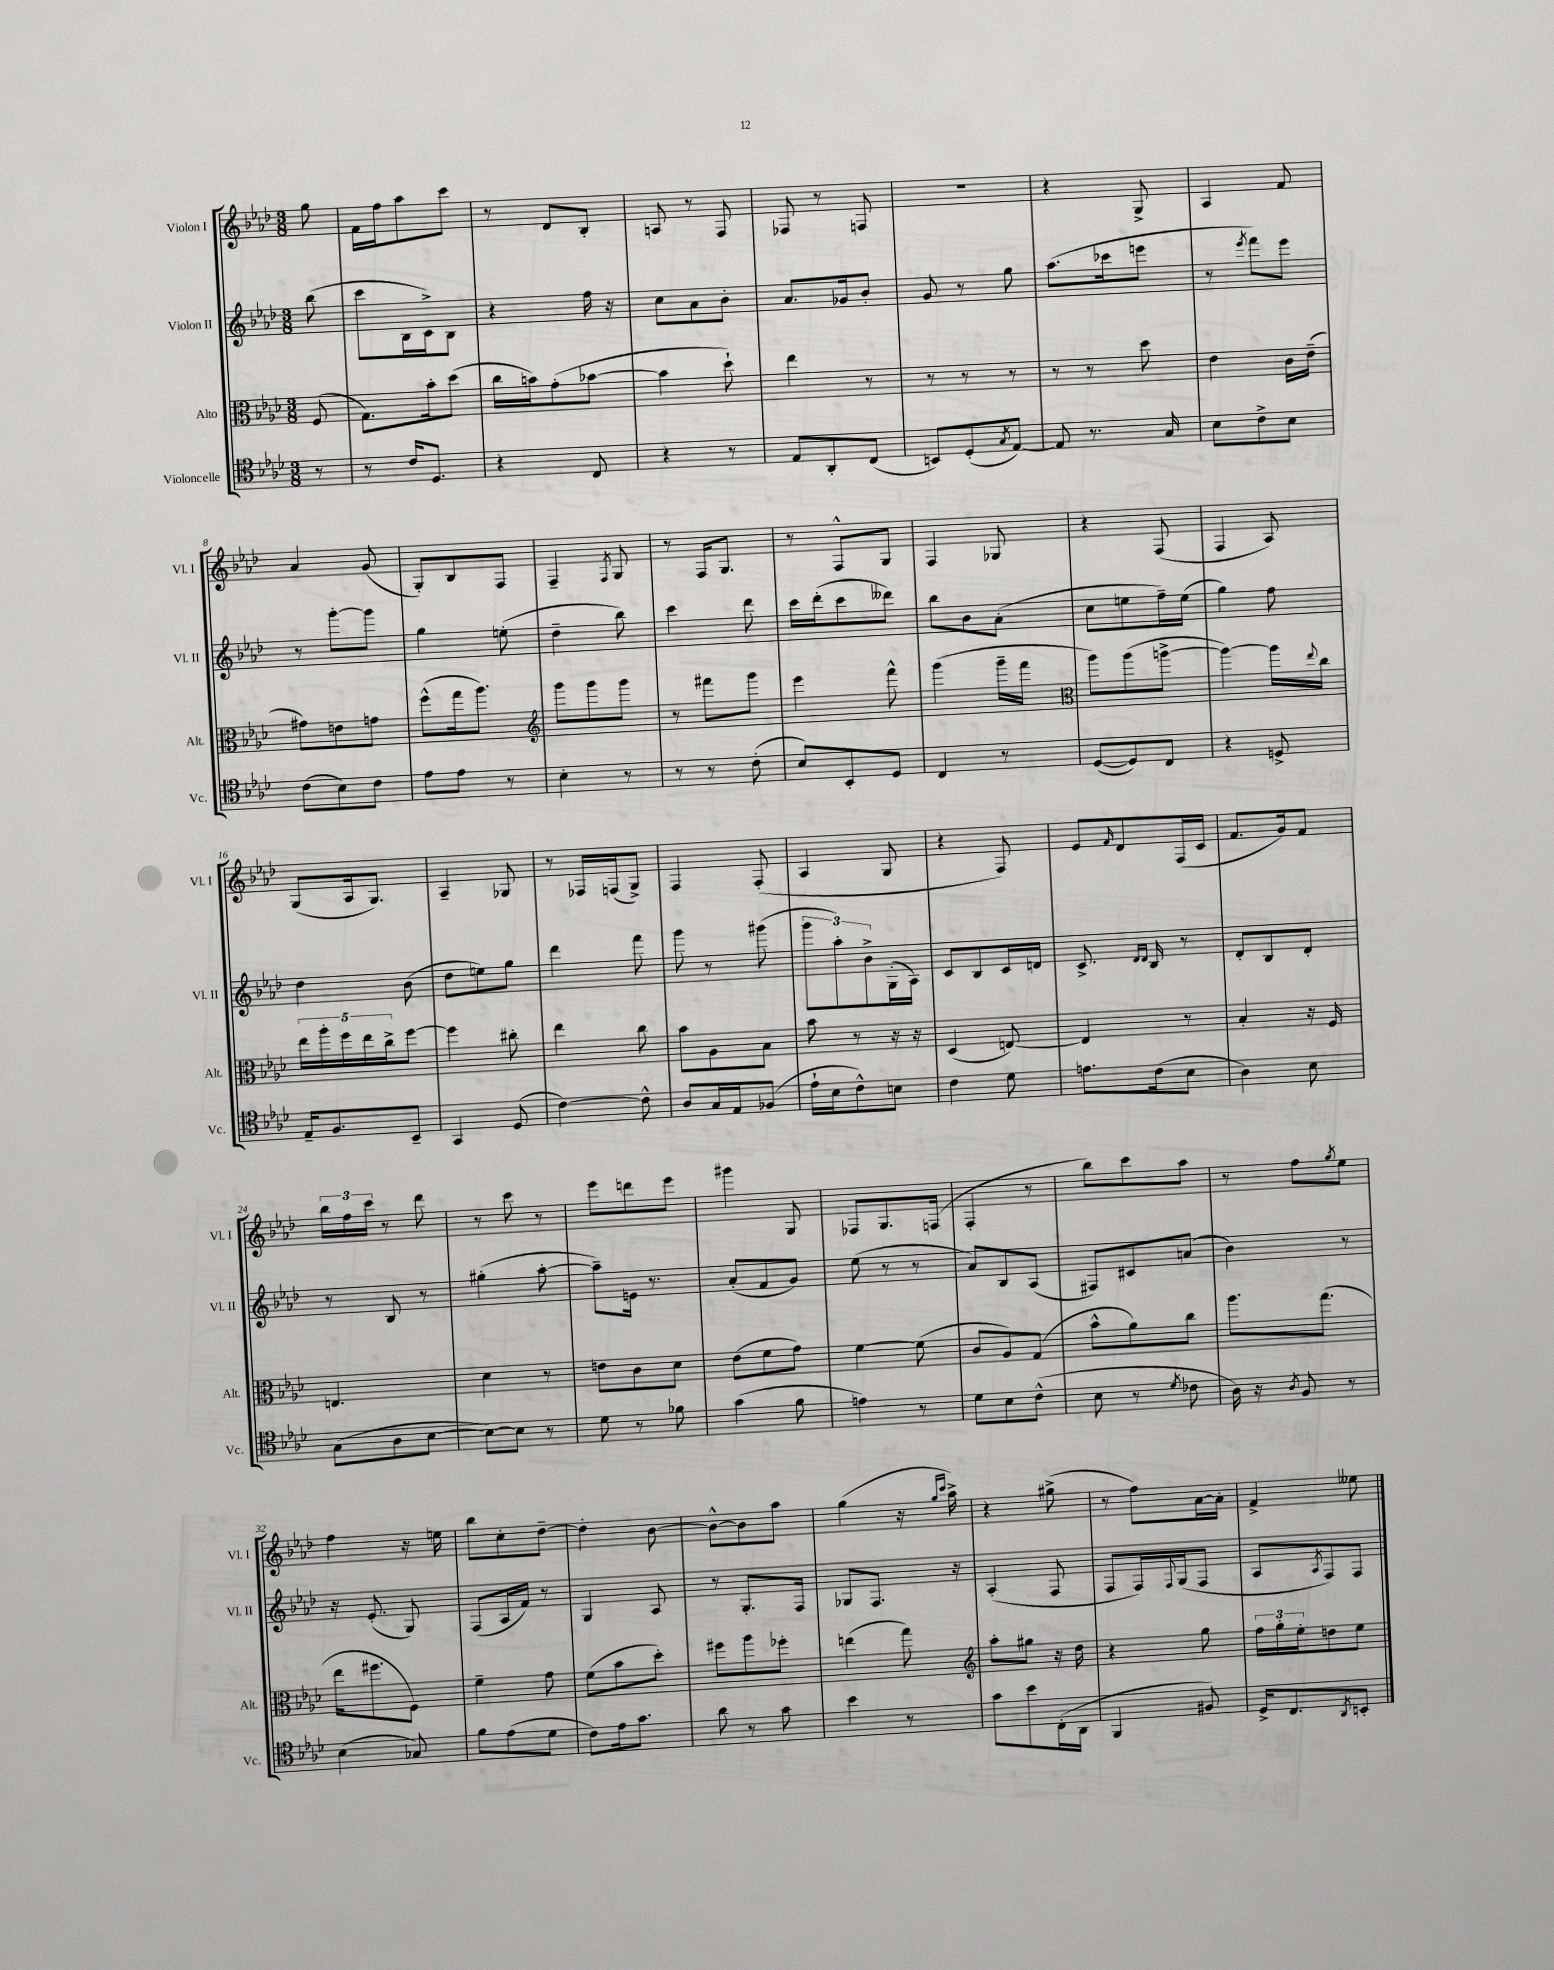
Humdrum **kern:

**kern	**kern	**kern	**kern
*staff4	*staff3	*staff2	*staff1
*clefC4	*clefC3	*clefG2	*clefG2
*k[b-e-a-d-]	*k[b-e-a-d-]	*k[b-e-a-d-]	*k[b-e-a-d-]
*M3/8	*M3/8	*M3/8	*M3/8
8r	(8F/	(8bb-\	8gg\
=	=	=	=
8r	8.G\L)	8ccc\L	16f\LL
.	.	.	16ff\J
16c/LK	.	16B-\L	8aa-\
8.D-/J	16b-'\k	16c^\J)	.
.	(8dd-\J	8B-\J	8ccc\J
=	=	=	=
4r	16cc\LL	4r	8r
.	16b\J)	.	.
.	(8g'\	.	8d-/L
8C/	[8b-\J	16ff\	8B-'/J
.	.	16r	.
=	=	=	=
4r	4b-\]	8cc\L	8A/
.	.	8a-\	8r
8r	8dd-`\)	8b-'\J	8F/
=	=	=	=
8E-/L	4ee-\	8.a-/L	8F-/
8AA-'/	.	.	8r
.	.	16g-/k	.
(8C/J	8r	8b-'/J	8F/
=	=	=	=
8BB/L)	8r	8g/	4.r
(8D-'/	8r	8r	.
8qG/	.	.	.
[8E-/J)	8r	8gg\	.
=	=	=	=
8E-/]	8r	(8.aa-\L	4r
8.r	8r	.	.
.	.	16ccc-\k	.
.	8dd-\	8eee\J	8G^/
16G/	.	.	.
=	=	=	=
8B-\L	4e-\	8r	4A-/
.	.	8qeee-/	.
8c^\	.	8fff\L)	.
8B-\J	16c\LL	8eee-\J	8f/
.	(16e-~\JJ	.	.
=	=	=	=
(8c\L	8g#\L)	8r	4a-/
8B-\)	8e\	[8ggg'\L	.
8c\J	8g\J	8ggg\]J	(8g/
=	=	=	=
8e-\L	(8ff^^\L	4gg\	8G'/L)
8e-\J	16gg\k	.	8B-/
.	8.aa-\J)	.	.
8r	.	(8ee'\	8F/J
=	=	=	=
*	*clefG2	*	*
4B-'\	8ggg\L	4dd-~\	4F~/
.	8ggg\	.	.
.	.	.	8qF/
8r	8ggg\J	8bb-\)	8G/
=	=	=	=
8r	8r	4ccc\	8r
8r	8fff#\L	.	16F/LK
.	.	.	8.G/J
(8c'\	8ggg\J	8ddd-\	.
=	=	=	=
8B-/L)	4eee-\	16ccc\LL	8r
.	.	(16ddd-'\J	.
8BB-'/	.	8ccc\	8F^^/L
8D-/J	8fff^^\	8ddd--\J)	8G/J
=	=	=	=
4C/	(4ggg\	8bb-\L	4F/
.	.	8b-\	.
8r	16ggg~\LL	(8a-'\J	8G-/
.	16fff\JJ	.	.
=	=	=	=
*	*clefC3	*	*
([8D-/L	8aa-\L)	8cc\L	4r
8D-/])	(8aa-\	8ee\	.
8C/J	[8aa^\J	16ff~\L)	(8F/
.	.	(16ee\JJ	.
=	=	=	=
4r	4aa\_)	4gg\)	4F/
8D^/	16aa\]LL	8ff\	8A-/)
.	8qqee-/	.	.
.	16cc\JJ	.	.
=	=	=	=
16E-~/LK	20ee-\LL	4dd-\	(8G/L
.	20aa-'\	.	.
8.F/	.	.	.
.	20ff\	.	.
.	.	.	16A-/k
.	20ee-\	.	.
.	.	.	8.G/J)
.	20cc^\J	.	.
8BB-~/J	[8ff\J	(8b-\	.
=	=	=	=
4GG/	4ff\]	8dd-\L	4A-~/
.	.	8ee\)	.
(8D-/	8cc#'\	8gg\J	8G-/
=	=	=	=
[4c\)	4ee-\	4ddd-\	8r
.	.	.	16F-/LL
.	.	.	(16F/J
8c^^\]	8cc\	8fff\	8G^/J)
=	=	=	=
8A-/L	8b-\L	8ggg\	4F/
16G/L	8A-\	8r	.
16E-/J	.	.	.
(8F-/J	8B-\J	(8ggg#\	(8F'/
=	=	=	=
16e-`\LL	8b-\	12ggg\L	4A-/
16B-\J	.	.	.
.	.	12aa-'\)	.
8c^^\)	8r	.	.
.	.	12b-^\	.
8B\J	16r	(16G'\L	8G/
.	16r	16A-\JJ)	.
=	=	=	=
4c\	(4D-/	8c/L	4r
.	.	8B-/	.
8d-\	[8E/)	16c/L	8F/)
.	.	16d/JJ	.
=	=	=	=
8.e\L	4E/]	8.c^/	8e-/L
.	.	.	16qqf/
.	.	.	8d-/
.	.	16qqd-/LL	.
.	.	16qqd-/JJ	.
(16c\k	.	16B-/	.
8B-\J	8r	8r	(16F/L
.	.	.	16c/JJ
=	=	=	=
4A-\)	4B-'/	8d-'/L	8.f/L
.	.	8B-/	.
.	.	.	16g/k)
8B-\	16r	8d-'/J	8f/J
.	16F/	.	.
=	=	=	=
(8G\L	4.E/	8r	24bb-\LL
.	.	.	24ff\
.	.	.	24ccc\JJ
8A-\	.	8B-/	8r
[8B-\J	.	8r	8ddd-\
=	=	=	=
8B-\_L)	4d-\	(4gg#'\	8r
8B-\]J	.	.	8ccc\
8r	8r	[8aa-'\	8r
=	=	=	=
8d-\	8e\L	8aa-~\]L)	8eee-\L
8r	8c\	16e\Jk	8ddd\
.	.	8.r	.
8f-\	8d-\J	.	8eee-\J
=	=	=	=
(4g\	(8e-\L	(8a-'/L	4ggg#\
.	8f\	8f/	.
8f\	8g\J)	8g/J)	8G/
=	=	=	=
4e\)	[4f\	(8ee-\	8F-/L
.	.	8r	8.G/
8r	(8f\]	8r	.
.	.	.	(16F/Jk
=	=	=	=
8d-\L	8c/L	8a-/L)	4F'/
8B-\	8A-/)	8B-/	.
(8c^^\J	(8G/J	(8A-/J	8r
=	=	=	=
8B-\	8b-^^\L	8F#/L)	8bb-\L)
8r	8a-\)	8c#/	8ccc\
8qd-/	.	.	.
8c-\	8cc\J	(8a/J	8aa-\J
=	=	=	=
16A-\)	8.aa-\L	4b-\)	8r
16r	.	.	.
8qA-/	.	.	.
8F/	.	.	8ff\L
.	(8.gg\J	.	.
.	.	.	8qgg/
8r	.	8r	8ee-\J
=	=	=	=
(4B-\	16ee-\LK	16r	4ff\
.	8.ff#\	(8.e-'/	.
8G-/)	8F\J)	8G/)	16r
.	.	.	16ee\
=	=	=	=
8f\L	4f~\	(8F/L	8bb-\L
(8e-\	.	16A-/L	8cc'\
.	.	16f/JJ)	.
8d-\J	8g\	8r	[8dd-~\J
=	=	=	=
8c\L)	(8f\L	4G/	4dd-'\]
16e-\k	8b-\	.	.
8.g\J	.	.	.
.	8dd-'\J)	8A-/	[8b-\
=	=	=	=
8a-\	8ff#\L	8r	8b-^^\_L
8r	8aa-\	8.G'/L	8b-\]
8g\	8ff-'\J	.	8aa-\J
.	.	16F/Jk	.
=	=	=	=
4b-\	(4ee\	8G-/L	(4gg\
.	.	8.F/J	.
8r	8gg\)	.	16r
.	.	.	16qqgg/LL
.	.	.	16qqccc/JJ
.	.	16r	16aa-^\)
=	=	=	=
*	*clefG2	*	*
8g\L	8aa-'\L	(4A-'/	4r
8b-\	8gg#\J	.	.
(16C'\L	16r	8F/	(8gg#^\
16AA-\JJ	16dd-\	.	.
=	=	=	=
4FF/	4r	8F/L	8r
.	.	16F/L)	8ff\L)
.	.	8qqF/	.
.	.	(16G/J	.
8F#/)	8gg\	8F/J	[16a-\L
.	.	.	16a-'\]JJ
=	=	=	=
16D-^/LK	24ff\LL	8A-/L	4f^/
.	24gg'\	.	.
8.C/	.	.	.
.	24ee-'\J	.	.
.	.	8qA-/	.
.	8dd\	8F/)	.
8qAA-/	.	.	.
8BB'/J	8ee-\J	8F/J	8ee--\
==	==	==	==
*-	*-	*-	*-
